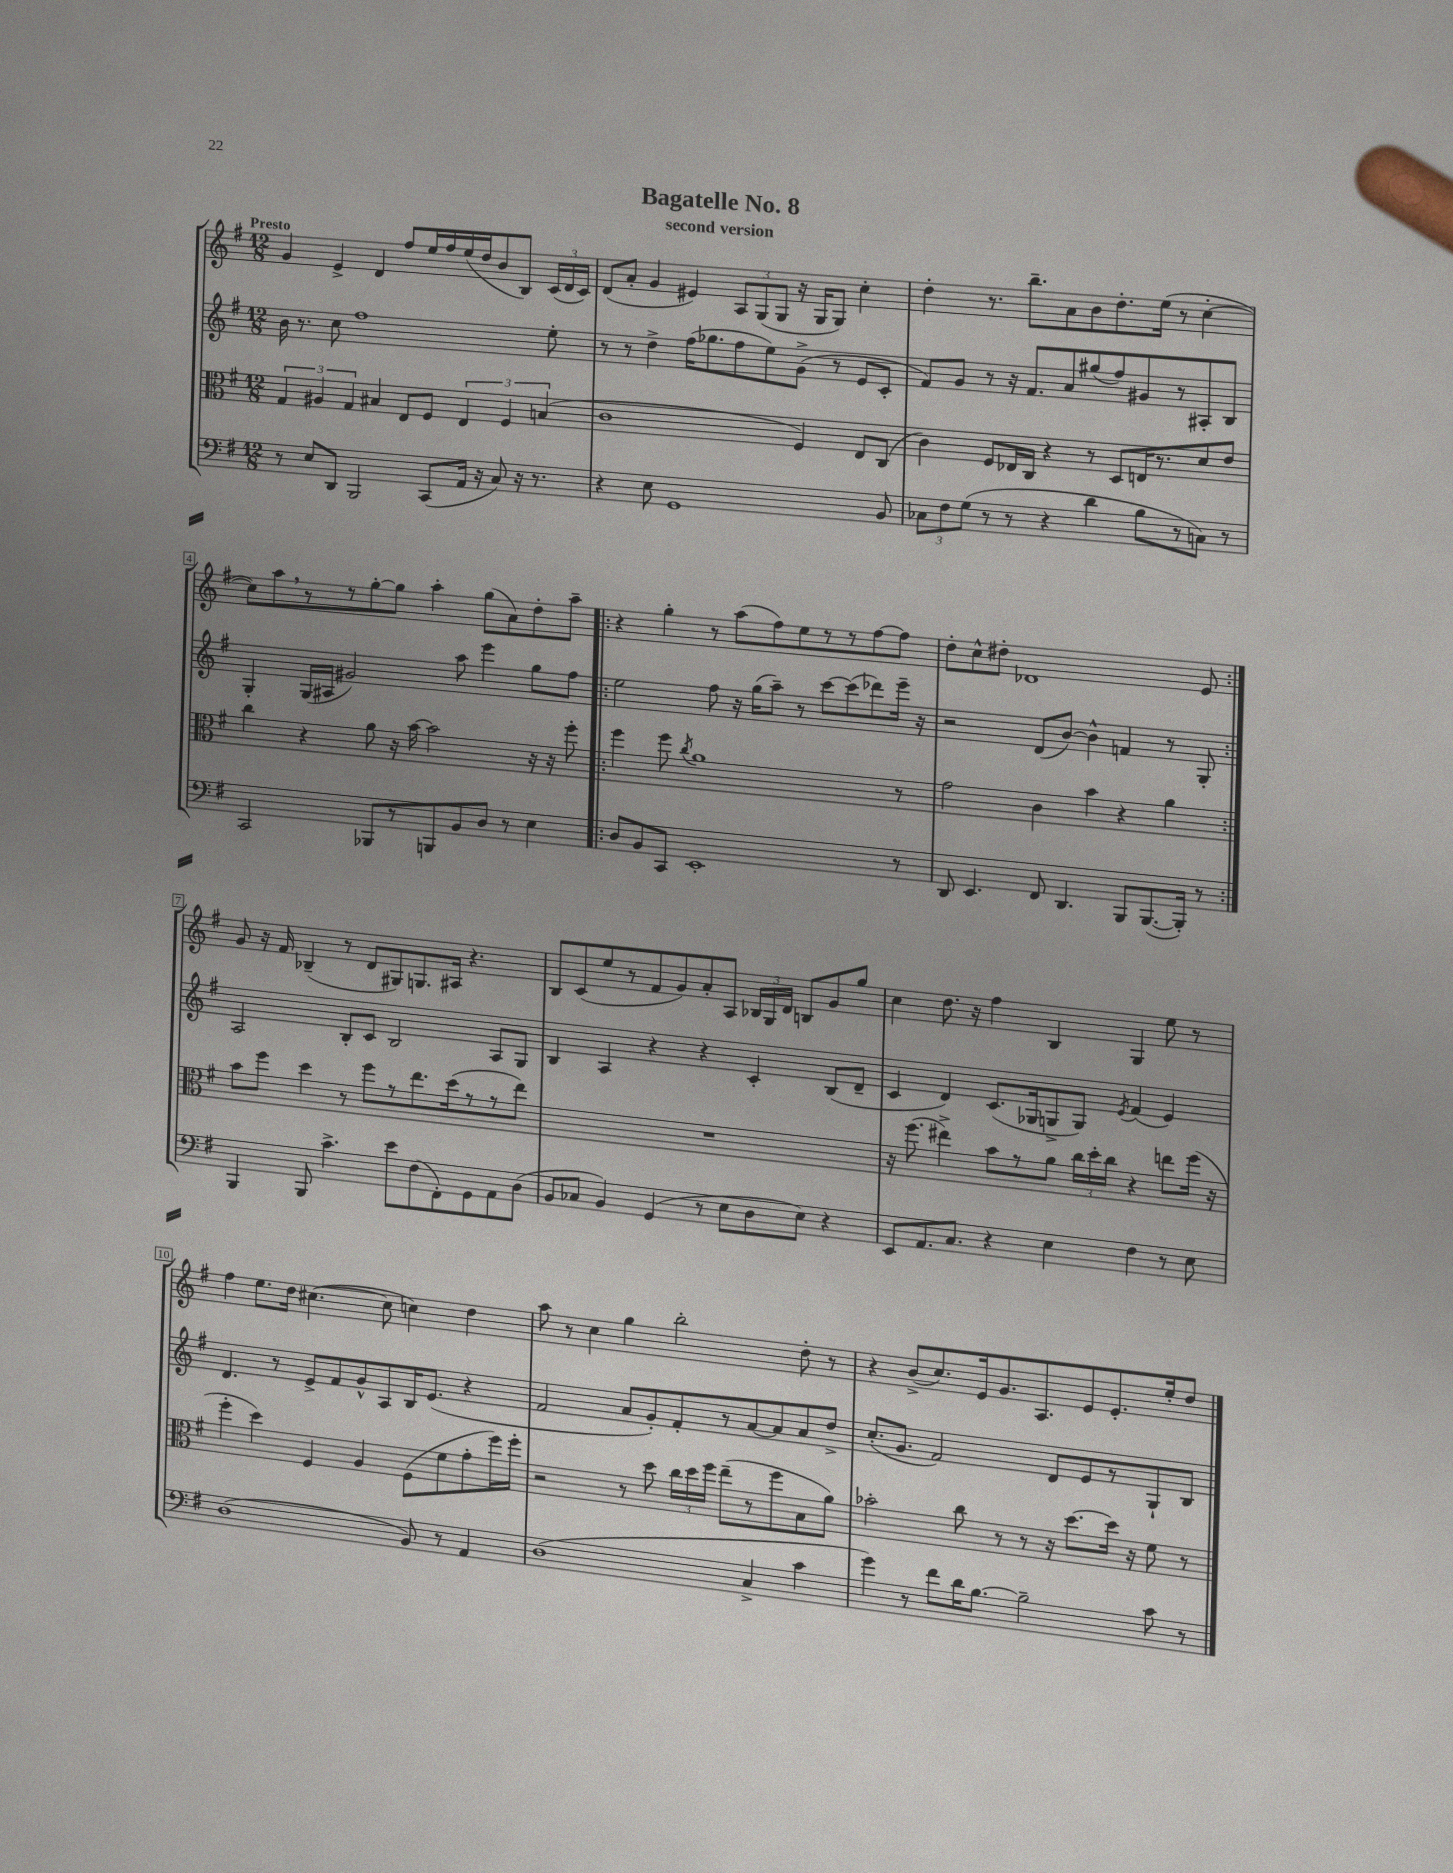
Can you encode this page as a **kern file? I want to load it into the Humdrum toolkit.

**kern	**kern	**kern	**kern
*staff4	*staff3	*staff2	*staff1
*clefF4	*clefC3	*clefG2	*clefG2
*k[f#]	*k[f#]	*k[f#]	*k[f#]
*M12/8	*M12/8	*M12/8	*M12/8
8r	6G/	16b\	4g/
.	.	8.r	.
8E/L	.	.	.
.	6A#/	.	.
8DD/J	.	8cc\	4e^/
.	6G/	.	.
2BBB/	.	1ff#	.
.	4B#/	.	4d/
.	8E/L	.	8ff#/L
(8CC/L	8F#/J	.	16ee/L
.	.	.	16ff#/
16AA/Jk	6E/	.	(16ee/
16r	.	.	16dd/J
8C/)	.	.	8b/
.	6F#/	.	.
16r	.	.	8B/J)
8.r	.	.	.
.	(6B/	.	.
.	.	8ee'\	(24c/LL
.	.	.	24d/
.	.	.	24c/JJ)
=	=	=	=
4r	1c	8r	(8d/L
.	.	8r	8a'/J
8E\	.	4dd^\	4g/
1GG	.	.	.
.	.	(16ff#\LK	4e#/)
.	.	8.gg-\	.
.	.	8ff#\	12A/L
.	.	.	(12G/
.	.	8ee\)	.
.	.	.	12G/J
.	4F#/)	(8g^\J	16r
.	.	.	16G/LK
.	.	8r	8G/J)
.	8E/L	8e/L	4cc'\
8BB/	(8C/J	8c'/J	.
=	=	=	=
12C-\L	4c\)	8f#/L)	4dd'\
12F#\	.	.	.
.	.	8g/J	.
(12G\J	.	.	.
8r	8F#/L	8r	8.r
8r	16E-/L	16r	.
.	16C/JJ	8.f#/L	8.bb~\L
4r	4r	.	.
.	.	8a/	8a\
4d\	8r	(8gg#/	8b\
.	8D/L	8ff#/)	8.dd'\
8B\L	16E/K	8g#/	.
.	8.r	.	(16ee\Jk
8r	.	8r	8r
8C\J)	8d/	8A#'/	[4cc'\
8r	8e/J	8B/J	.
=	=	=	=
2CC/	4cc\	4G'/	8cc\]L)
.	.	.	8aa\
.	4r	(16G/LL	8r
.	.	16A#/JJ	.
.	.	2g#/)	8r
8BBB-/L	8a\	.	[8gg'\
8r	16r	.	8gg\]J
.	[16b\	.	.
8BBB/	2b\]	.	4aa'\
8BB/	.	8aa\	.
8D/J	.	4eee\	(8gg\L
8r	.	.	8a\)
4E\	16r	8gg\L	8dd'\
.	16r	.	.
.	8ff#'\	8ff#\J	8aa~\J
=!|:	=!|:	=!|:	=!|:
8D/L	4ff#\	2ee\	4r
8BB/	.	.	.
8CC/J	8ff#\	.	4gg'\
.	8qcc/	.	.
1EE'	1a	.	.
.	.	8ff#\	8r
.	.	16r	(8aa\L
.	.	(16gg\LK	.
.	.	8aa~\J)	8ff#\)
.	.	8r	8ee\
.	.	[8ccc\L	8r
.	.	(8ccc\]	8r
.	.	8ddd-\)	[8ff#\
8r	8r	16eee~\Jk	8ff#\]J
.	.	16r	.
=	=	=	=
8DD/	2g\	2r	8dd'\L
4.EE/	.	.	8cc^^\
.	.	.	8dd#'\J
.	.	.	1d-
8FF#/	4c\	(8d/L	.
4.DD/	.	[8b/J)	.
.	4b\	4b^^\]	.
8BBB/L	4r	4f/	.
([8.BBB/	.	.	.
.	4a\	8r	.
16BBB'/]Jk)	.	.	.
8r	.	8G'/	8e/
=:|!	=:|!	=:|!	=:|!
4BBB/	8b\L	2A/	8g/
.	8ff#\J	.	16r
.	.	.	16f#/
8BBB/	4dd\	.	(4B-~/
4.c^\	.	.	.
.	8r	8B'/L	8r
.	8ff#\L	8c/J	8d/L
8e\L	8r	2B/	8G#/)
(8F#\	8.ee\	.	8.G/
8FF#'\)	.	.	.
.	(16dd\k	.	16A#/Jk
8GG\	8r	.	4.r
8AA\	8r	8A/L	.
(8D\J	8ee\J)	8G/J	.
=	=	=	=
8BB/L	1.r	4B/	8B/L
8C-/J	.	.	(8c/
4BB/)	.	4A/	8ee/
.	.	.	8r
(4GG/	.	4r	8f#/
.	.	.	8g/)
8r	.	4r	8a'/
8E\L	.	.	8A/J
8D\	.	4c'/	24B-/LL
.	.	.	24G/
.	.	.	24d/JJ
8E\J)	.	.	8B/L
4r	.	(8B/L	8g/
.	.	8d~/J	8gg/J
=	=	=	=
8EE/L	16r	4c/	4cc\
.	(8.ff#\	.	.
8.AA/	.	.	.
.	4ee#^\)	4d/)	8.dd\
8.C/J	.	.	.
.	.	.	16r
4r	8b\L	(8.c/L	4ff#\
.	8r	.	.
.	.	16G-/k	.
4E\	8a\J	8G^/	4B/
.	24cc\LL	8G/J)	.
.	24dd'\	.	.
.	24cc\JJ	.	.
.	.	8qe/	.
4F#\	4r	(4f#/	4G/
8r	8ee\L	4e/)	8ee\
8E\	(16ff#\Jk	.	8r
.	16r	.	.
=	=	=	=
(1D	4ff#'\	4.d/	4ff#\
.	4dd\)	.	8.ee\L
.	.	8r	.
.	.	.	16dd\Jk
.	4F#/	8e^/L	([4.cc#\
.	.	8f#/	.
.	4A/	8g^^/	.
.	.	8A/	8cc#\]
8BB/)	(8F#\L	16B/K	4cc\)
.	.	(8.e/J	.
8r	8f#\	.	.
4AA/	8g'\	4r	4dd\
.	16ff#\L)	.	.
.	16ff#'\JJ	.	.
=	=	=	=
(1D	2r	2f#/	8aa\
.	.	.	8r
.	.	.	4cc\
.	8r	8a/L	4gg\
.	8dd\	8g'/)	.
.	24cc\LL	8f#'/	2bb'\
.	24dd\	.	.
.	24ff#\JJ	.	.
.	(8ee~\L	8r	.
4C^/	8r	[8a/	.
.	8ff#\	8a/]	.
4c\	8B\	8a/	8dd'\
.	8a\J)	8dd^/J	8r
=	=	=	=
4g\)	2b-'\	(8.cc'/L	4r
.	.	8.g/J	.
8r	.	.	(8b^/L
8f#\L	.	2f#/)	8.cc/)
16d\K	8cc\	.	.
[8.B\J	.	.	16e/k
.	8r	.	8.g/
2B~\]	8r	.	.
.	.	.	8.A/
.	16r	8d/L	.
.	[8.dd\L	.	.
.	.	8e/	8e/
.	16dd\]Jk	8r	8.e'/
.	16r	.	.
8c\	8f#\	8G`/	.
.	.	.	16ee'/k
8r	8r	8B/J	8dd/J
==	==	==	==
*-	*-	*-	*-
